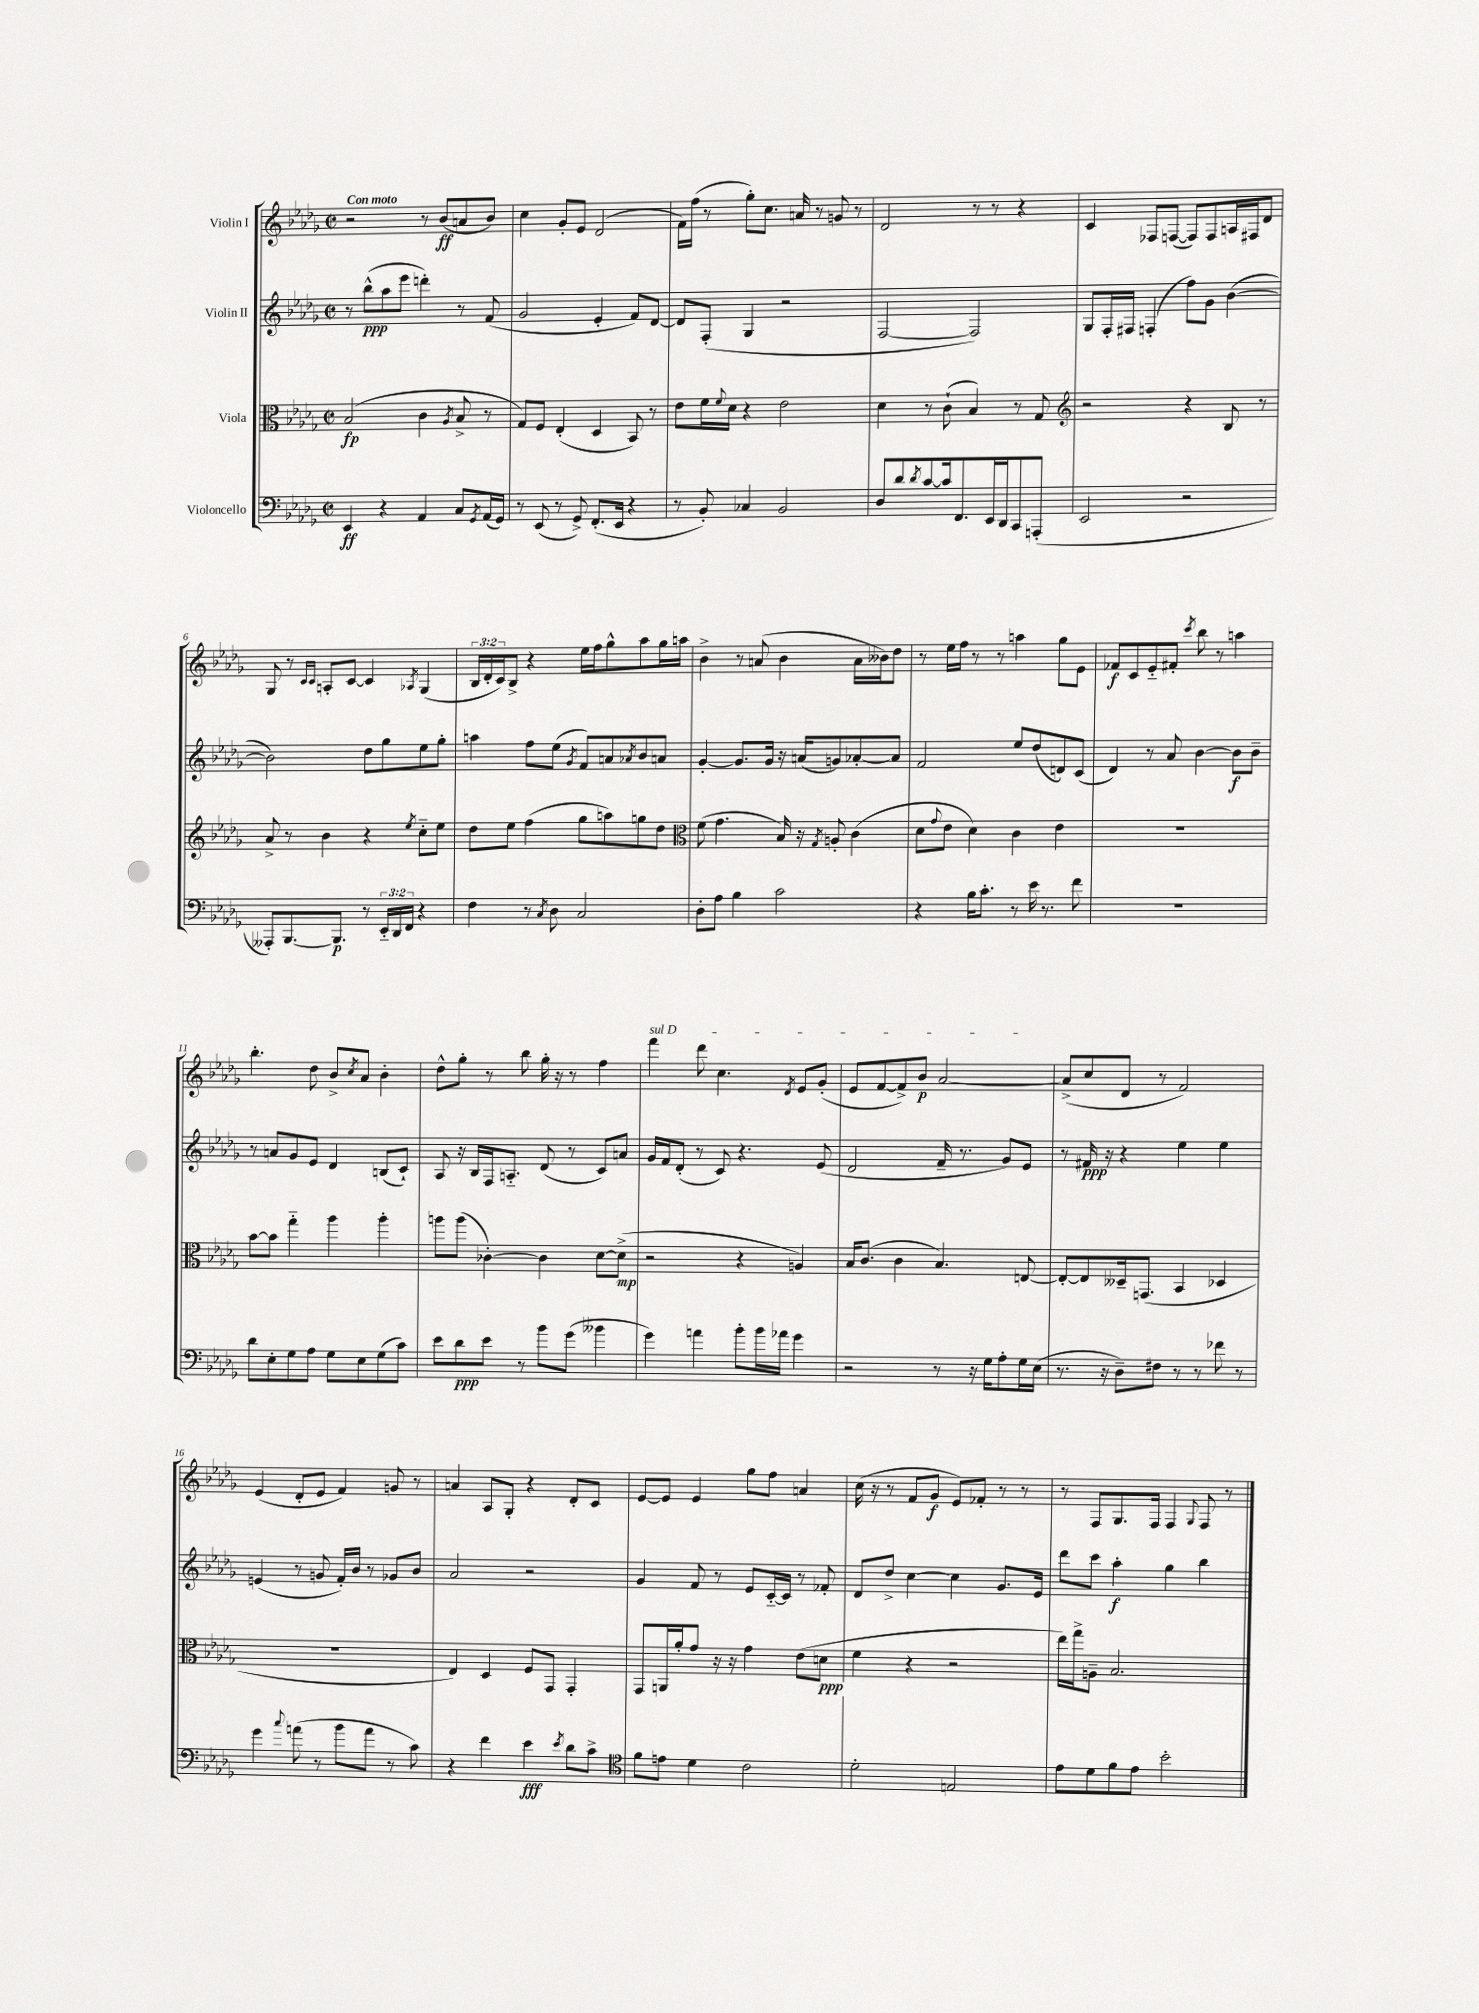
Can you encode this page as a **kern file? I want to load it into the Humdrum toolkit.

**kern	**kern	**kern	**kern
*staff4	*staff3	*staff2	*staff1
*clefF4	*clefC3	*clefG2	*clefG2
*k[b-e-a-d-g-]	*k[b-e-a-d-g-]	*k[b-e-a-d-g-]	*k[b-e-a-d-g-]
*M2/2	*M2/2	*M2/2	*M2/2
*met(c|)	*met(c|)	*met(c|)	*met(c|)
4EE-	(2B-	8r	2r
.	.	(8bb-^^	.
4r	.	8aa-	.
.	.	8eee-	.
4AA-	4c	4ddd')	8r
.	.	.	(8b-
.	8qA-	.	.
8C	8B-^	8r	8a
8qGG-	.	.	.
(16AA-	8r	(8f	8b-)
16GG-)	.	.	.
=	=	=	=
8r	8G-)	2g-	4cc
(8EE-	8F	.	.
8r	(4E-'	.	8g-'
8GG-^)	.	.	8e-
(8.FF'	4D-	4e-'	(2d-
16EE-	.	.	.
4r	8BB-)	8f)	.
.	8r	[8d-	.
=	=	=	=
8r	8e-	8d-]	16f)
.	.	.	(16ff
8BB-')	16f	(8F'	8r
.	8qqf	.	.
.	16d-	.	.
4C-	4r	4G-	8gg-')
.	.	.	8.cc
2BB-	2e-	2r	.
.	.	.	16a
.	.	.	8r
.	.	.	8g
.	.	.	8r
=	=	=	=
8D-	4d-	[2F	2d-
8d-	.	.	.
8qd-	.	.	.
[8c	8r	.	.
16c]	(8c`	.	.
8.FF	.	.	.
.	4B-)	2F])	8r
16EE-	.	.	8r
16DD-	.	.	.
8CC	8r	.	4r
(8AAA'	8G-	.	.
=	=	=	=
*	*clefG2	*	*
2EE-	2r	8G-	4c
.	.	16F'	.
.	.	16F#	.
.	.	(4F'	8F-
.	.	.	([8F
2r	4r	8ff)	8F])
.	.	8g-	8F
.	8B-	([4b-	16A
.	.	.	16F#
.	8r	.	8d-
=	=	=	=
8AAA--')	8a-^	2b-])	8G-
[8.BBB-	8r	.	8r
.	.	.	16qqc
.	.	.	16qqc
.	4b-	.	8A'
8.BBB-]	.	.	.
.	.	.	[8c
8r	4r	8dd-	4c]
24EE-'~	.	8gg-	.
24DD-	.	.	.
24FF	.	.	.
.	8qee-	.	8qA-
4r	8cc'~	8ee-	(4G-
.	8ee-	8gg-'	.
=	=	=	=
4F	8dd-	4aa	24B-
.	.	.	24d-'
.	.	.	24c)
.	8ee-	.	8B-^
8r	(4ff	8ff	4r
8qC	.	.	.
8D-	.	(8ee-	.
.	.	8qg-	.
2C	8gg-	8f)	16ee-
.	.	.	16ff
.	8aa)	8a	8gg-^^
.	.	8qa-	.
.	8gg	8b-	8aa-
.	8dd-	8a	16gg-
.	.	.	16aa
=	=	=	=
*	*clefC3	*	*
8D-'	(8f	[4g-'	4b-^
8A-	4.g-	.	.
4B-	.	8.g-]	8r
.	.	.	(8a
.	.	16g-	.
2c	16B-)	16r	4b-
.	16r	(16a	.
.	8qG-	.	.
.	8A'	8g)	.
.	(4c	[8a-'	16a
.	.	.	16b--)
.	.	8a-]	8dd-
=	=	=	=
4r	8d-	2f	8r
.	8qqg-	.	.
.	8e-	.	16ee-
.	.	.	16ff
16B-	4d-)	.	8r
8.c'	.	.	.
.	.	.	8r
8r	4c	8ee-	4aa
16e-	.	(8dd-	.
8.r	.	.	.
.	4e-	8d)	8gg-
8f	.	(8c	8e-
=	=	=	=
1r	1r	4d-)	8f-
.	.	.	8c
.	.	8r	8e-'~
.	.	8a-	8f#'
.	.	.	8qccc
.	.	[4b-	8bb-
.	.	.	8r
.	.	8b-]	4aa
.	.	8b-~	.
=	=	=	=
8d-	[8b-	8r	4.bb-'
8E-'	8b-]	8a	.
8G-	4gg-'~	8g-	.
8A-	.	8e-	8dd-
8G-	4aa-	4d-	8b-^
.	.	.	8qcc
8E-	.	.	8a-
(8G-	4aa-'	(8B	4b-'
8c)	.	8c`)	.
=	=	=	=
8e-	8aa	8A-	8dd-^^
8d-	(8aa	16r	8gg-'
.	.	16B-	.
8e-	[4c-')	16F	8r
.	.	8.A'~	.
8r	.	.	8bb-
8b-	4c-]	(8d-	16gg-'
.	.	.	16r
(8g-	.	8r	8r
4b--	[8d-	8c)	4ff
.	(8d-^]	8a	.
=	=	=	=
4g-)	2r	16g-	4fff
.	.	16f	.
.	.	(8d-'	.
4a	.	8r	8ddd-
.	.	8c)	4.cc
8b-'	4r	4.r	.
16b-	.	.	.
16a-	.	.	.
.	.	.	8qd-
4g-	4A)	.	8e-
.	.	(8e-	(8g-'
=	=	=	=
2r	16B-	2d-	8e-
.	(8.c	.	.
.	.	.	[8f
.	4c	.	8f^])
.	.	.	8b-
8r	4.B-)	16f~	[2a-
.	.	8.r	.
16r	.	.	.
16G-	.	.	.
8A-'	.	8g-)	.
16G-	[8E	8e-	.
(16E-	.	.	.
=	=	=	=
8.r	8E'_	8r	(8a-^]
.	8E]	16f#	8cc
16r	.	16r	.
8D-~)	16D--~	4r	8d-
.	(8.GG	.	.
8F#	.	.	8r
8r	4BB-	4ee-	2f)
8r	.	.	.
8f-	4D-	4ee-	.
8r	.	.	.
=	=	=	=
4g-	1r	(4e	(4e-
8qqcc	.	.	.
(8a	.	8r	8d-'
8r	.	8g	8e-
8b-	.	16f')	4f)
.	.	16b-	.
8a	.	8r	.
8r	.	8g-	8g
8c)	.	8b-	8r
=	=	=	=
4r	4E-)	2a-	4a
4f	4D-	.	8A-
.	.	.	8G-'
4e-	8F	2r	4r
.	8GG-	.	.
8qe-	.	.	.
8d-	4GG-'	.	8d-'
8c^	.	.	8c
=	=	=	=
*clefC4	*	*	*
8f	8GG-	4g-	[8e-
8e	16AA	.	8e-]
.	16a-'	.	.
4d-	8g-	8f	4e-
.	16r	8r	.
.	16r	.	.
2c	4g-	8e-	8gg-
.	.	[16c'~	8ff
.	.	16c]	.
.	(8e-	8r	4a
.	8d	8f-'	.
=	=	=	=
2d-'	4f	8d-	(16cc
.	.	.	16r
.	.	8dd-^	8r
.	4r	[4cc	8f
.	.	.	8g-
2E	2r	4cc]	8e-)
.	.	.	8f-'
.	.	8.g-	8r
.	.	.	8r
.	.	16e-	.
=	=	=	=
8e-	16ee-)	8ddd-	8r
.	16gg-^	.	.
8d-	8A~	8ccc	8F
8f	2.B-	4aa-'	8.G-
8e-	.	.	.
.	.	.	16F
2b-'	.	4gg-	4F
.	.	.	8qqG-
.	.	4bb-	8F
.	.	.	8r
==	==	==	==
*-	*-	*-	*-
